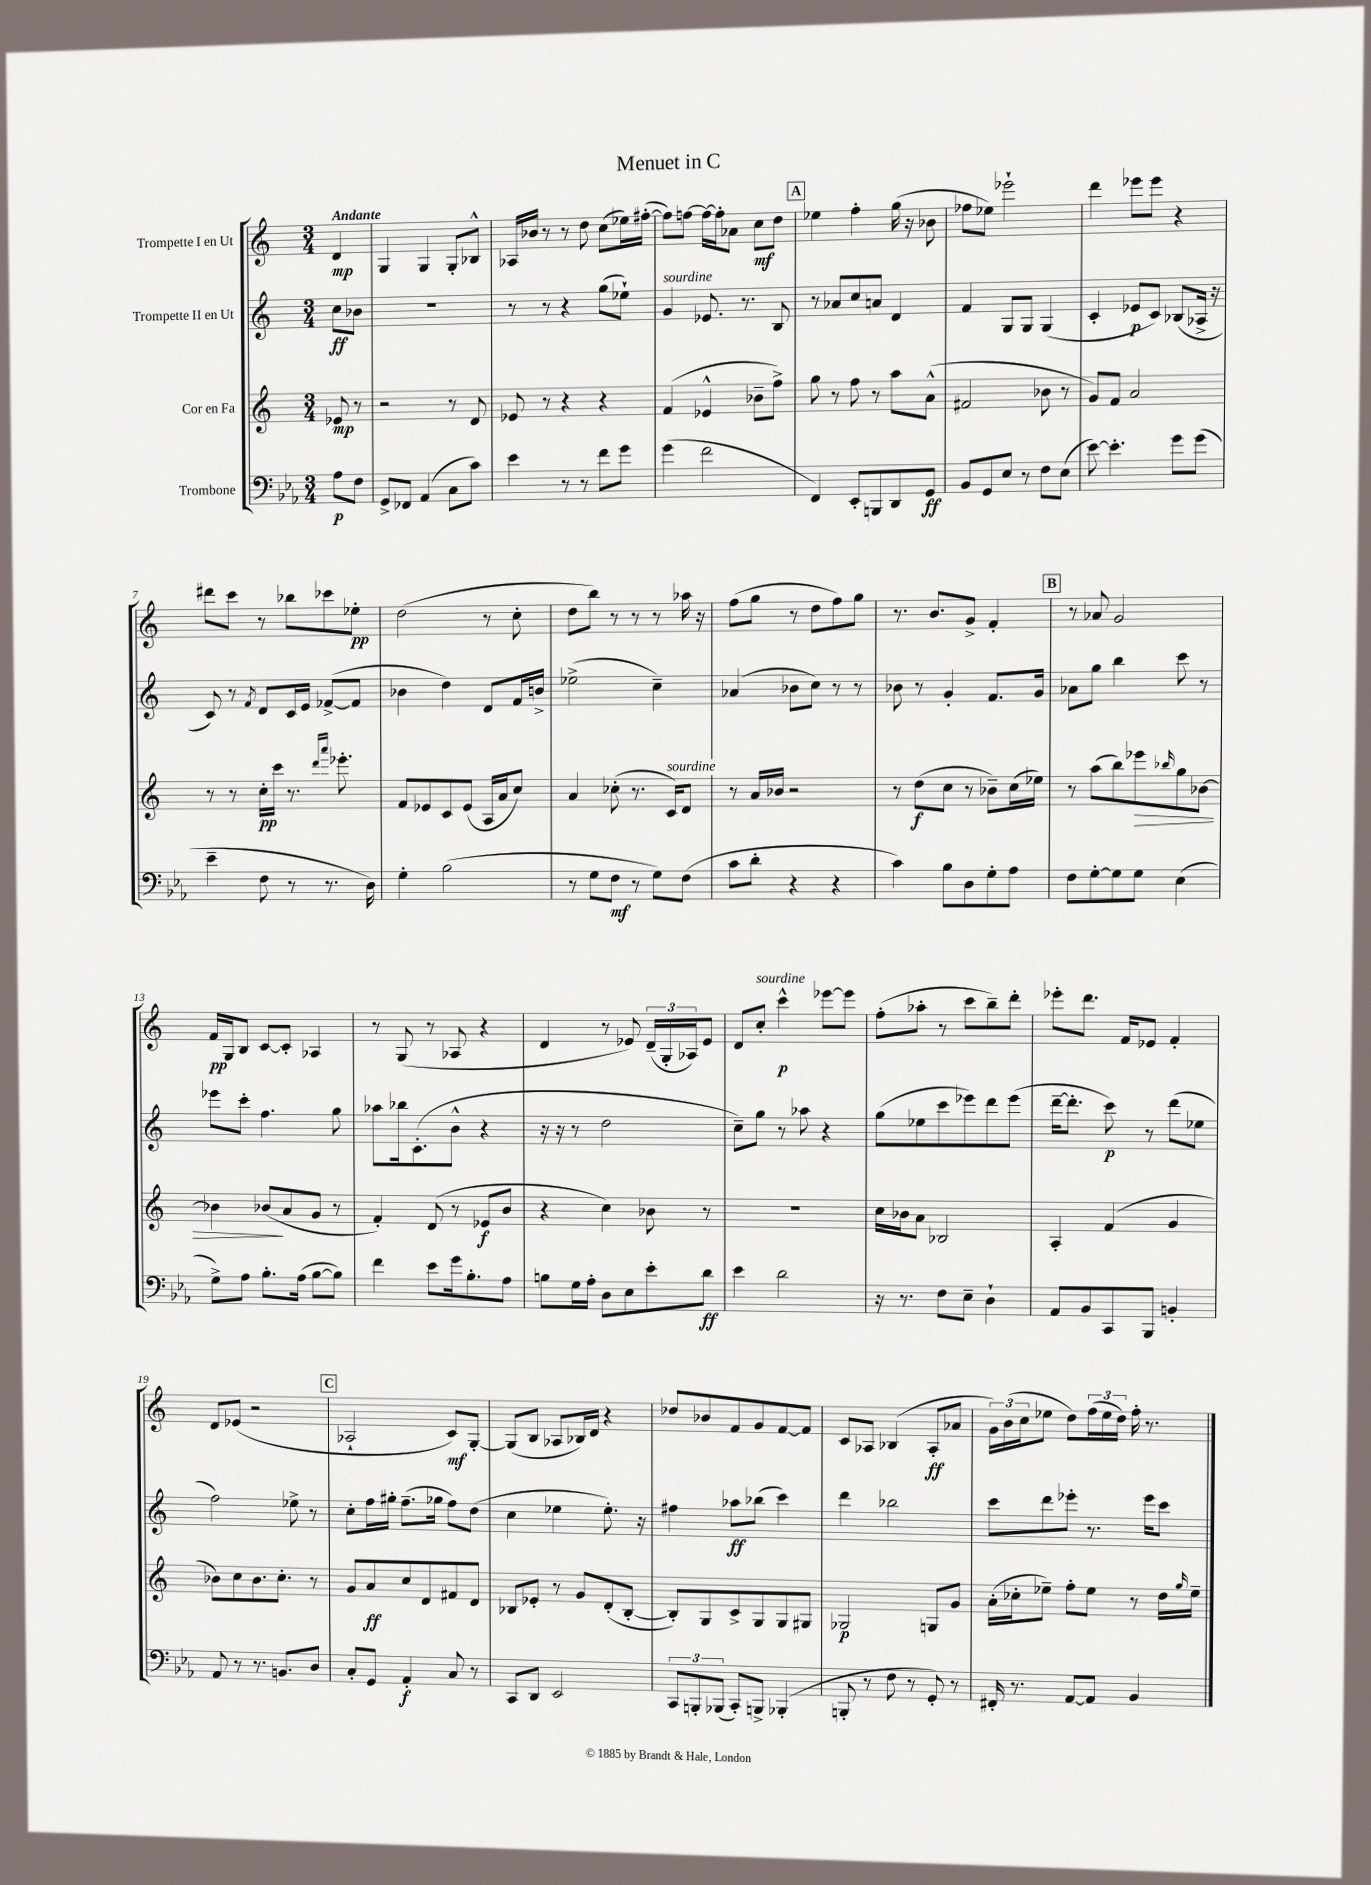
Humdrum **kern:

**kern	**kern	**kern	**kern
*staff4	*staff3	*staff2	*staff1
*clefF4	*clefG2	*clefG2	*clefG2
*k[b-e-a-]	*k[]	*k[]	*k[]
*M3/4	*M3/4	*M3/4	*M3/4
8A-	8e-	8cc	4d
8F	8r	8b-	.
=	=	=	=
8GG^	2r	2.r	4G
8FF-	.	.	.
(4AA-	.	.	4G
8C	8r	.	8G'
8c)	8d	.	8B-^^
=	=	=	=
4e-	8e-	8r	16A-
.	.	.	16b-
.	8r	8r	8r
8r	4r	4r	8r
8r	.	.	8dd
8f	4r	(8gg	(8cc
8g	.	8ee-`)	16ee-)
.	.	.	([16ff#'
=	=	=	=
(4g	(4f	4g	8ff#])
.	.	.	[8ff
2f	4e-^^	8.e-	16ff_
.	.	.	16ff']
.	.	.	8a-
.	.	8.r	.
.	8b-~	.	8cc
.	8ff^)	8B	8dd
=	=	=	=
4FF)	8gg	8r	4ee-
.	8r	8a-	.
8EE-'	8ff	8cc	4ff'
8BBB	8r	8a	.
8DD	8aa	4d	(16gg
.	.	.	16r
8GG	(8a^^	.	8b-
=	=	=	=
8BB-	2f#	4f	8ff-
8GG	.	.	8ee-)
8E-	.	8G	2eee-`
8r	.	8G	.
8F	8b-	(4G	.
(8E-	8r	.	.
=	=	=	=
[8e-)	8g)	4c'	4ddd
4.e-']	8f	.	.
.	2a	8e-	8eee-
.	.	8c)	8eee-
8g	.	(8B-	4r
(8g	.	16A-^	.
.	.	16r	.
=	=	=	=
4e-~	8r	8c)	8ddd#
.	8r	8r	8ccc
.	.	8qf	.
8F	16cc'	8d	8r
.	16ccc	.	.
8r	8.r	16c	8bb-
.	.	16e	.
8.r	.	([8f-^	8ccc-
.	16qqddd	.	.
.	16qqaaa	.	.
.	8.eee-'	.	.
.	.	8f-]	8ee-'
16D)	.	.	.
=	=	=	=
4G'	8f	4b-	(2dd
.	8e-	.	.
(2B-	8c	4dd)	.
.	(8e-	.	.
.	16A	8d	8r
.	16a	.	.
.	8cc)	16f	8cc'
.	.	16b^	.
=	=	=	=
8r	4a	(2ee-^	8dd
8G	.	.	8bb)
8F	(8cc-'	.	8r
8r	8.r	.	8r
8G)	.	4cc~)	8r
.	16c)	.	.
(8F	8d	.	16aa-
.	.	.	16r
=	=	=	=
8c	8r	(4a-	(8ff
8d'	16a	.	8gg
.	16b-	.	.
4r	2r	8b-	8r
.	.	8cc)	8dd
4r	.	8r	8ff)
.	.	8r	8gg
=	=	=	=
4c)	8r	8b-	8.r
.	(8dd	8r	.
.	.	.	8.b
8B-	8cc	4g'	.
8D	8r	.	8g^
8G'	8b-~)	8.f	4f'
8A-	(16cc	.	.
.	16ee-)	16g	.
=	=	=	=
8F	8r	8a-	8r
[8G'	(8aa	8gg	8a-
8G]	8bb)	4bb	2g
8G	8eee-	.	.
.	16qqbb-	.	.
(4E-	8gg	8ccc	.
.	[8b-	8r	.
=	=	=	=
8G^)	4b-]	8eee-	16f
.	.	.	16G
8A-	.	8ccc'	8B
8.B-'	(8b-	4.ff	[8c
.	8a	.	8c']
(16A-	.	.	.
[8B-	8g	.	4A-
8B-])	8r	8gg	.
=	=	=	=
4f	4f')	8aa-	8r
.	.	16bb-	(8G
.	.	(8.c'	.
8e-	(8d	.	8r
16g	8r	8b^^	8A-
8.B-'	.	.	.
.	8e-	4r	4r
8A-	8b	.	.
=	=	=	=
8B	4r	16r	4d
.	.	16r	.
16G	.	8r	.
16A-'	.	.	.
8D	4cc)	2dd	8r
8E-	.	.	8e-)
8e-'	8b-	.	(24d~
.	.	.	24G'
.	.	.	24A-)
8d	8r	.	8e-
=	=	=	=
4e-	2.r	8cc~)	8d
.	.	8gg	8cc'
2d	.	8r	4ccc^^
.	.	8aa-	.
.	.	4r	[8eee-
.	.	.	8eee-]
=	=	=	=
16r	16cc	(8gg	(8ff'
8.r	16b-	.	.
.	8a	8ee-	8aa-'
8F	2B-	8ccc	8r
8E-~	.	8eee-)	8ccc
4D`	.	8ddd	8bb~)
.	.	(8eee-	8ddd'
=	=	=	=
8AA-	4A'	[16ddd~	8eee-'
.	.	8.ddd']	.
8BB-	.	.	8.ddd
8CC	(4f	8ccc)	.
.	.	.	16f
8BBB-	.	8r	8e-
4BB'	4g	(8ddd	4f'
.	.	8ee-	.
=	=	=	=
8AA-	8b-)	2ff)	8d
8r	8cc	.	(8e-
8.r	8.b-	.	2r
8.BB	8.cc'	.	.
.	.	8ee-^	.
8D	8r	8r	.
=	=	=	=
8C'	8g	8cc'	2A-`
8GG	8a	16ff	.
.	.	16gg#'	.
4AA-'	8cc	(8.ff~	.
.	8d	.	.
.	.	16gg-	.
8C	8f#	8ff)	8c)
8r	8d	(8dd	[8G'
=	=	=	=
8CC	8B-	4cc	(8G]
8DD	8e-'	.	8B
2EE-	8r	4ee-	8A-
.	8g	.	16B-)
.	.	.	16d
.	(8d'	8.ee-')	4r
.	[8B-'	.	.
.	.	16r	.
=	=	=	=
12CC	8B-'])	4ff#	8dd-
12BBB'	.	.	.
.	8G	.	8b-
(12BBB-	.	.	.
8CC')	8c^	8aa-	8f
8BBB^	8G	(8bb-	8g
(4BBB-'	8G	4ccc)	[8f
.	8G#	.	8f]
=	=	=	=
8BBB'	2G-	4ddd	8c
8r	.	.	8A-
8F	.	2bb-	(4B-
8r	.	.	.
8GG')	8G	.	8A-'
8r	8g	.	8a-
=	=	=	=
16FF#'	(16a'	8ccc	24g)
.	.	.	(24b
8.r	16cc-'	.	.
.	.	.	24cc
.	8ee-~)	8ddd	8ee-
[8AA-	8ff'	8eee-'	8dd)
8AA-]	8ee-	8.r	(24ff
.	.	.	24ee-
.	.	.	24dd)
4BB-	8r	.	16ff'
.	.	16eee-	8.r
.	16dd	8ccc	.
.	16qqgg	.	.
.	16ee-~	.	.
==	==	==	==
*-	*-	*-	*-
